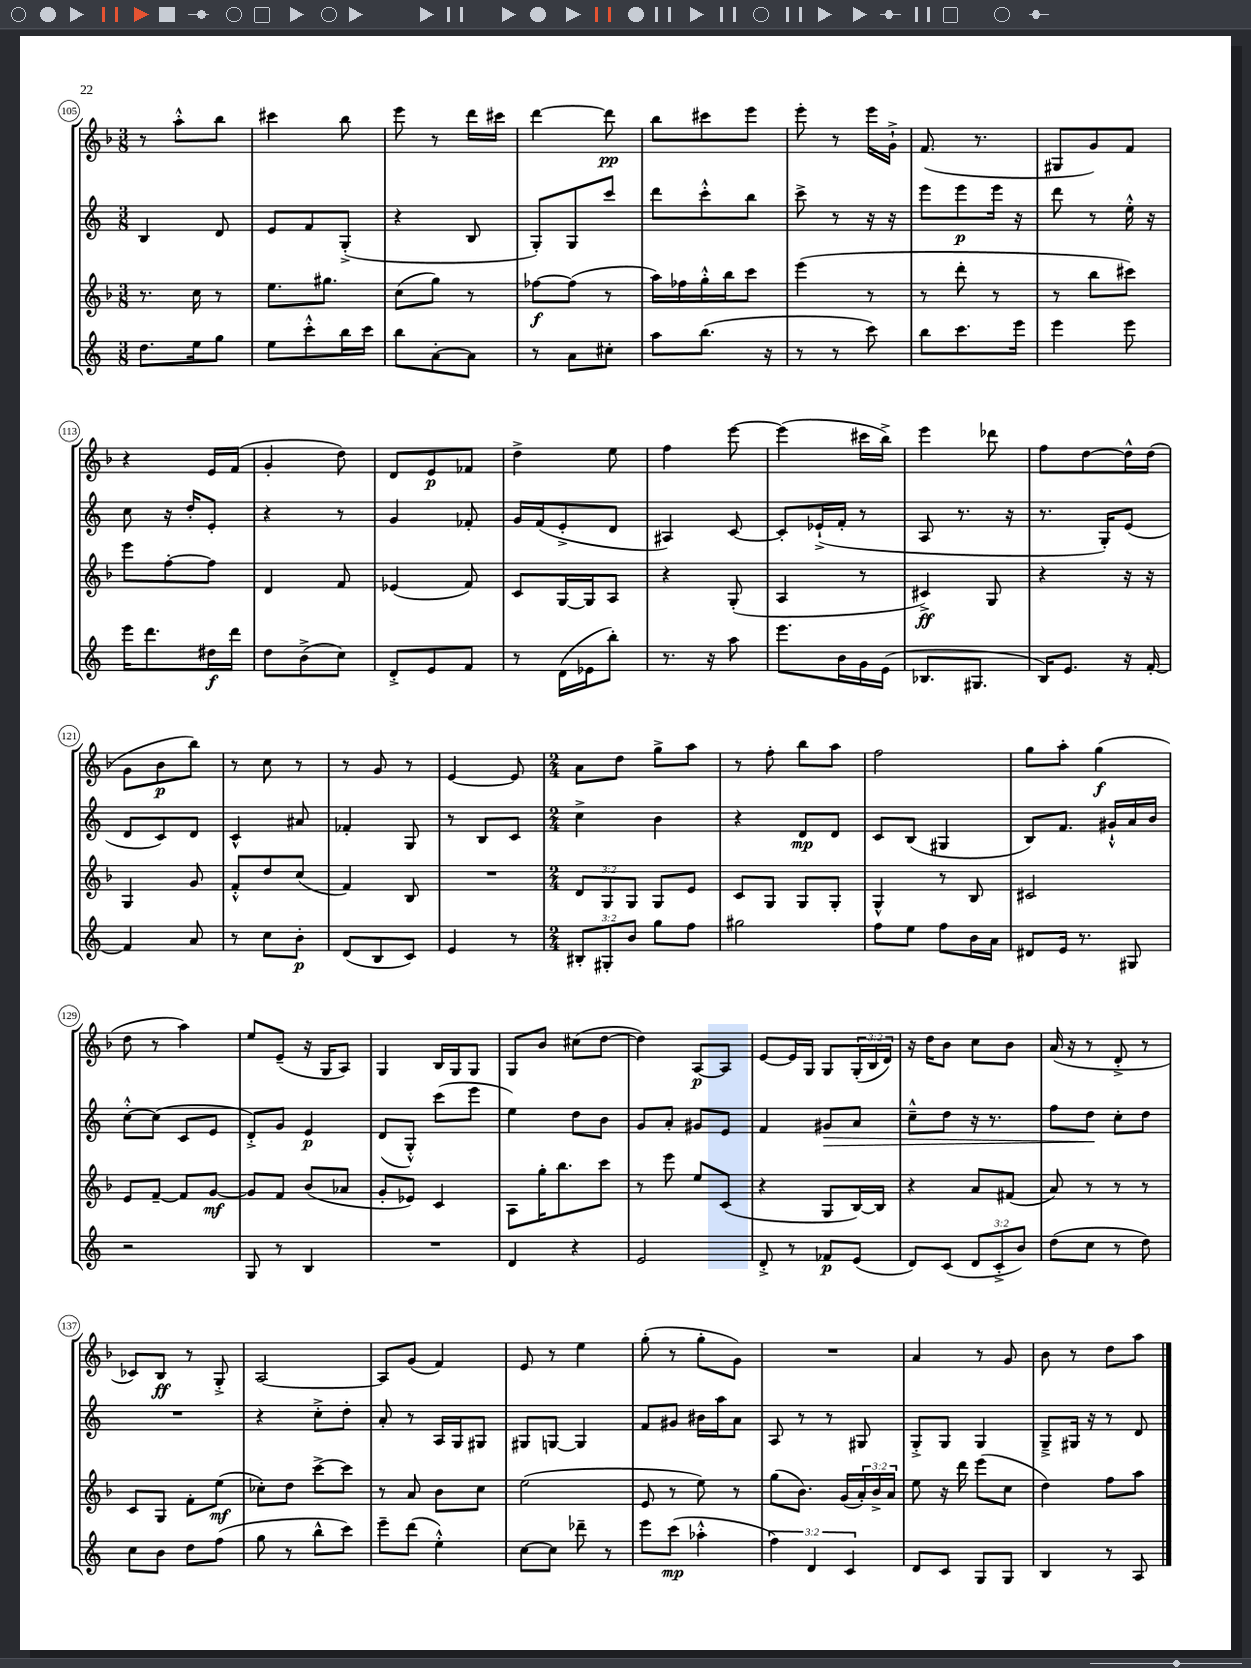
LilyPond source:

<<
\new StaffGroup <<
\new Staff = "s0" {
    \clef treble \key f \major \numericTimeSignature \time 3/8 \override Staff.TupletNumber.text = #tuplet-number::calc-fraction-text
    r8 a''8-.-^ bes''8 |
    cis'''4 bes''8 |
    e'''8 r8 d'''16 cis'''16 |
    d'''4~ d'''8\pp |
    bes''8 cis'''8 e'''8 |
    e'''8-. r8 e'''16 g'16-!-> |
    f'8.( r8. |
    gis8 g'8) f'8 |
    r4 e'16 f'16( |
    g'4-. d''8) |
    d'8 e'8\p fes'8 |
    d''4-> e''8 |
    f''4 e'''8~ |
    e'''4( cis'''16 bes''16->) |
    e'''4 des'''8 |
    f''8 d''8~ d''16-^ d''16( |
    g'8 bes'8\p bes''8) |
    r8 c''8 r8 |
    r8 g'8 r8 |
    e'4~ e'8 |
    \numericTimeSignature \time 2/4 a'8 d''8 g''8-> a''8 |
    r8 f''8-. bes''8 a''8 |
    f''2 |
    g''8 a''8-. g''4\f( |
    d''8 r8 a''4) |
    e''8 e'8--( r16 g16 a8) |
    g4 bes16 g16 g8 |
    g8 bes'8 cis''8( d''8~ |
    d''4) a8~\p a8 |
    e'8~ e'16 g16 g8 \tuplet 3/2 { g16-.( bes16 d'16) } |
    r16 d''16 bes'8 c''8 bes'8 |
    a'16( r16 r8 d'8-.-> r8 |
    ces'8) bes8\ff r8 g8-.-> |
    a2~ |
    a8 g'8( f'4) |
    e'8 r8 e''4 |
    g''8-.( r8 g''8-. g'8) |
    R2 |
    a'4 r8 g'8 |
    bes'8 r8 d''8 a''8 \bar "|." |
}
\new Staff = "s1" {
    \clef treble \key c \major \numericTimeSignature \time 3/8
    b4 d'8 |
    e'8 f'8 g8-.->( |
    r4 b8 |
    g8-.) g8 c'''8 |
    d'''8 c'''8-.-^ b''8 |
    c'''8-> r8 r16 r16 |
    e'''8 e'''8\p e'''16 r16 |
    d'''8 r8 e''16-.-^ r16 |
    c''8 r16 d''16-. e'8-. |
    r4 r8 |
    g'4 fes'8-. |
    g'16 f'16( e'8-.-> d'8 |
    ais4) c'8~ |
    c'8-. ees'16-!->( f'16-. r8 |
    a8 r8. r16 |
    r8. g16-.) e'8( |
    d'8 c'8) d'8 |
    c'4-^ ais'8 |
    fes'4-. g8 |
    r8 b8 c'8 |
    \numericTimeSignature \time 2/4 c''4-> b'4 |
    r4 d'8\mp d'8 |
    c'8 b8( gis4 |
    b8) f'8. gis'16-!-^ a'16 b'16 |
    c''8~-.-^ c''8( c'8 e'8 |
    d'8-.->) g'8 e'4\p |
    d'8( g8-.-^) c'''8( e'''8 |
    e''4) d''8 b'8 |
    g'8 a'8-. gis'8 e'8 |
    f'4 gis'8\> a'8 |
    c''8---^ d''8 r16 r8. |
    f''8 d''8\! c''8-. d''8 |
    R2 |
    r4 c''8-.-> d''8-. |
    a'8-. r8 a16 g16 gis8 |
    gis8 g8~ g4 |
    f'8 gis'8 bis'16 a''16 a'8 |
    a8 r8 r8 gis8 |
    g8-.-> g8 g4 |
    g8---> gis16 r16 r8 d'8 \bar "|." |
}
\new Staff = "s2" {
    \clef treble \key f \major \numericTimeSignature \time 3/8 \override Staff.TupletNumber.text = #tuplet-number::calc-fraction-text
    r8. c''16 r8 |
    e''8. gis''8. |
    c''8( g''8) r8 |
    fes''8~\f fes''8( r8 |
    a''16) fes''16 g''16-.-^ bes''16 c'''8 |
    e'''4( r8 |
    r8 d'''8-. r8 |
    r8 bes''8 cis'''8) |
    e'''8 f''8~-. f''8 |
    d'4 f'8 |
    ees'4( f'8) |
    c'8 g16~ g16 a8 |
    r4 g8-.( |
    a4 r8 |
    cis'4->\ff) g8 |
    r4 r16 r16 |
    g4 g'8 |
    f'8-.-^ d''8 c''8( |
    f'4) bes8 |
    R4. |
    \numericTimeSignature \time 2/4 \tuplet 3/2 { d'8 g8 g8 } g8 e'8 |
    c'8 g8 g8 g8-. |
    g4-^ r8 bes8 |
    cis'2 |
    e'8 f'8~-- f'8 g'8~\mf |
    g'8 f'8 bes'8( aes'8 |
    g'8-. ees'8) c'4 |
    a8 g''16-. bes''8. c'''8 |
    r8 e'''8 e''8 c'8( |
    r4 g8 bes16~) bes16 |
    r4 a'8 fis'8( |
    a'8) r8 r8 r8 |
    c'8 g8 f'8-. e''8\mf( |
    ces''8-.) d''8 c'''8~-> c'''8 |
    r8 a'8 bes'8 c''8 |
    e''2( |
    e'8 r8 e''8) r8 |
    g''8( bes'8.) g'16( \tuplet 3/2 { a'16-.) bes'16-> a'16 } |
    e''8 r16 d'''16 e'''8( c''8 |
    d''4) f''8 a''8 \bar "|." |
}
\new Staff = "s3" {
    \clef treble \key c \major \numericTimeSignature \time 3/8 \override Staff.TupletNumber.text = #tuplet-number::calc-fraction-text
    d''8. e''16 g''8 |
    e''8 c'''8-.-^ b''16 c'''16 |
    b''8 a'8~-. a'8 |
    r8 a'8 cis''8-. |
    a''8 b''8.( r16 |
    r8 r8 c'''8) |
    b''8 c'''8. e'''16 |
    e'''4 e'''8 |
    e'''16 d'''8. dis''16\f d'''16 |
    d''8 b'8->( c''8) |
    d'8-.-> e'8 f'8 |
    r8 d'16( ees'16 b''8-.) |
    r8. r16 a''8 |
    e'''8. b'16 g'16 e'16( |
    bes8. gis8. |
    b16) e'8. r16 f'16~-. |
    f'4 a'8 |
    r8 c''8 b'8-.\p |
    d'8( b8 c'8) |
    e'4 r8 |
    \numericTimeSignature \time 2/4 \tuplet 3/2 { bis8-. gis8-. b'8 } g''8 f''8 |
    gis''2 |
    f''8 e''8 f''8 b'16 a'16 |
    dis'8 e'16 r8. gis8 |
    r2 |
    g8 r8 b4 |
    R2 |
    d'4 r4 |
    e'2 |
    d'8-.-> r8 fes'8\p e'8( |
    d'8) c'8( \tuplet 3/2 { d'8 c'8-.-> b'8) } |
    d''8( c''8 r8 d''8) |
    c''8 b'8 d''8 f''8( |
    g''8 r8 b''8-^ c'''8) |
    e'''8-- d'''8( e''4-.-^) |
    c''8~ c''8 des'''8-- r8 |
    e'''8 c'''8\mp( aes''4-.-^ |
    \tuplet 3/2 { f''4) d'4 c'4 } |
    d'8 c'8 g8 g8 |
    b4 r8 a8 \bar "|." |
}
>>
>>
\layout { \context { \Score currentBarNumber = #105 \override BarNumber.stencil = #(make-stencil-circler 0.1 0.3 ly:text-interface::print) } }
